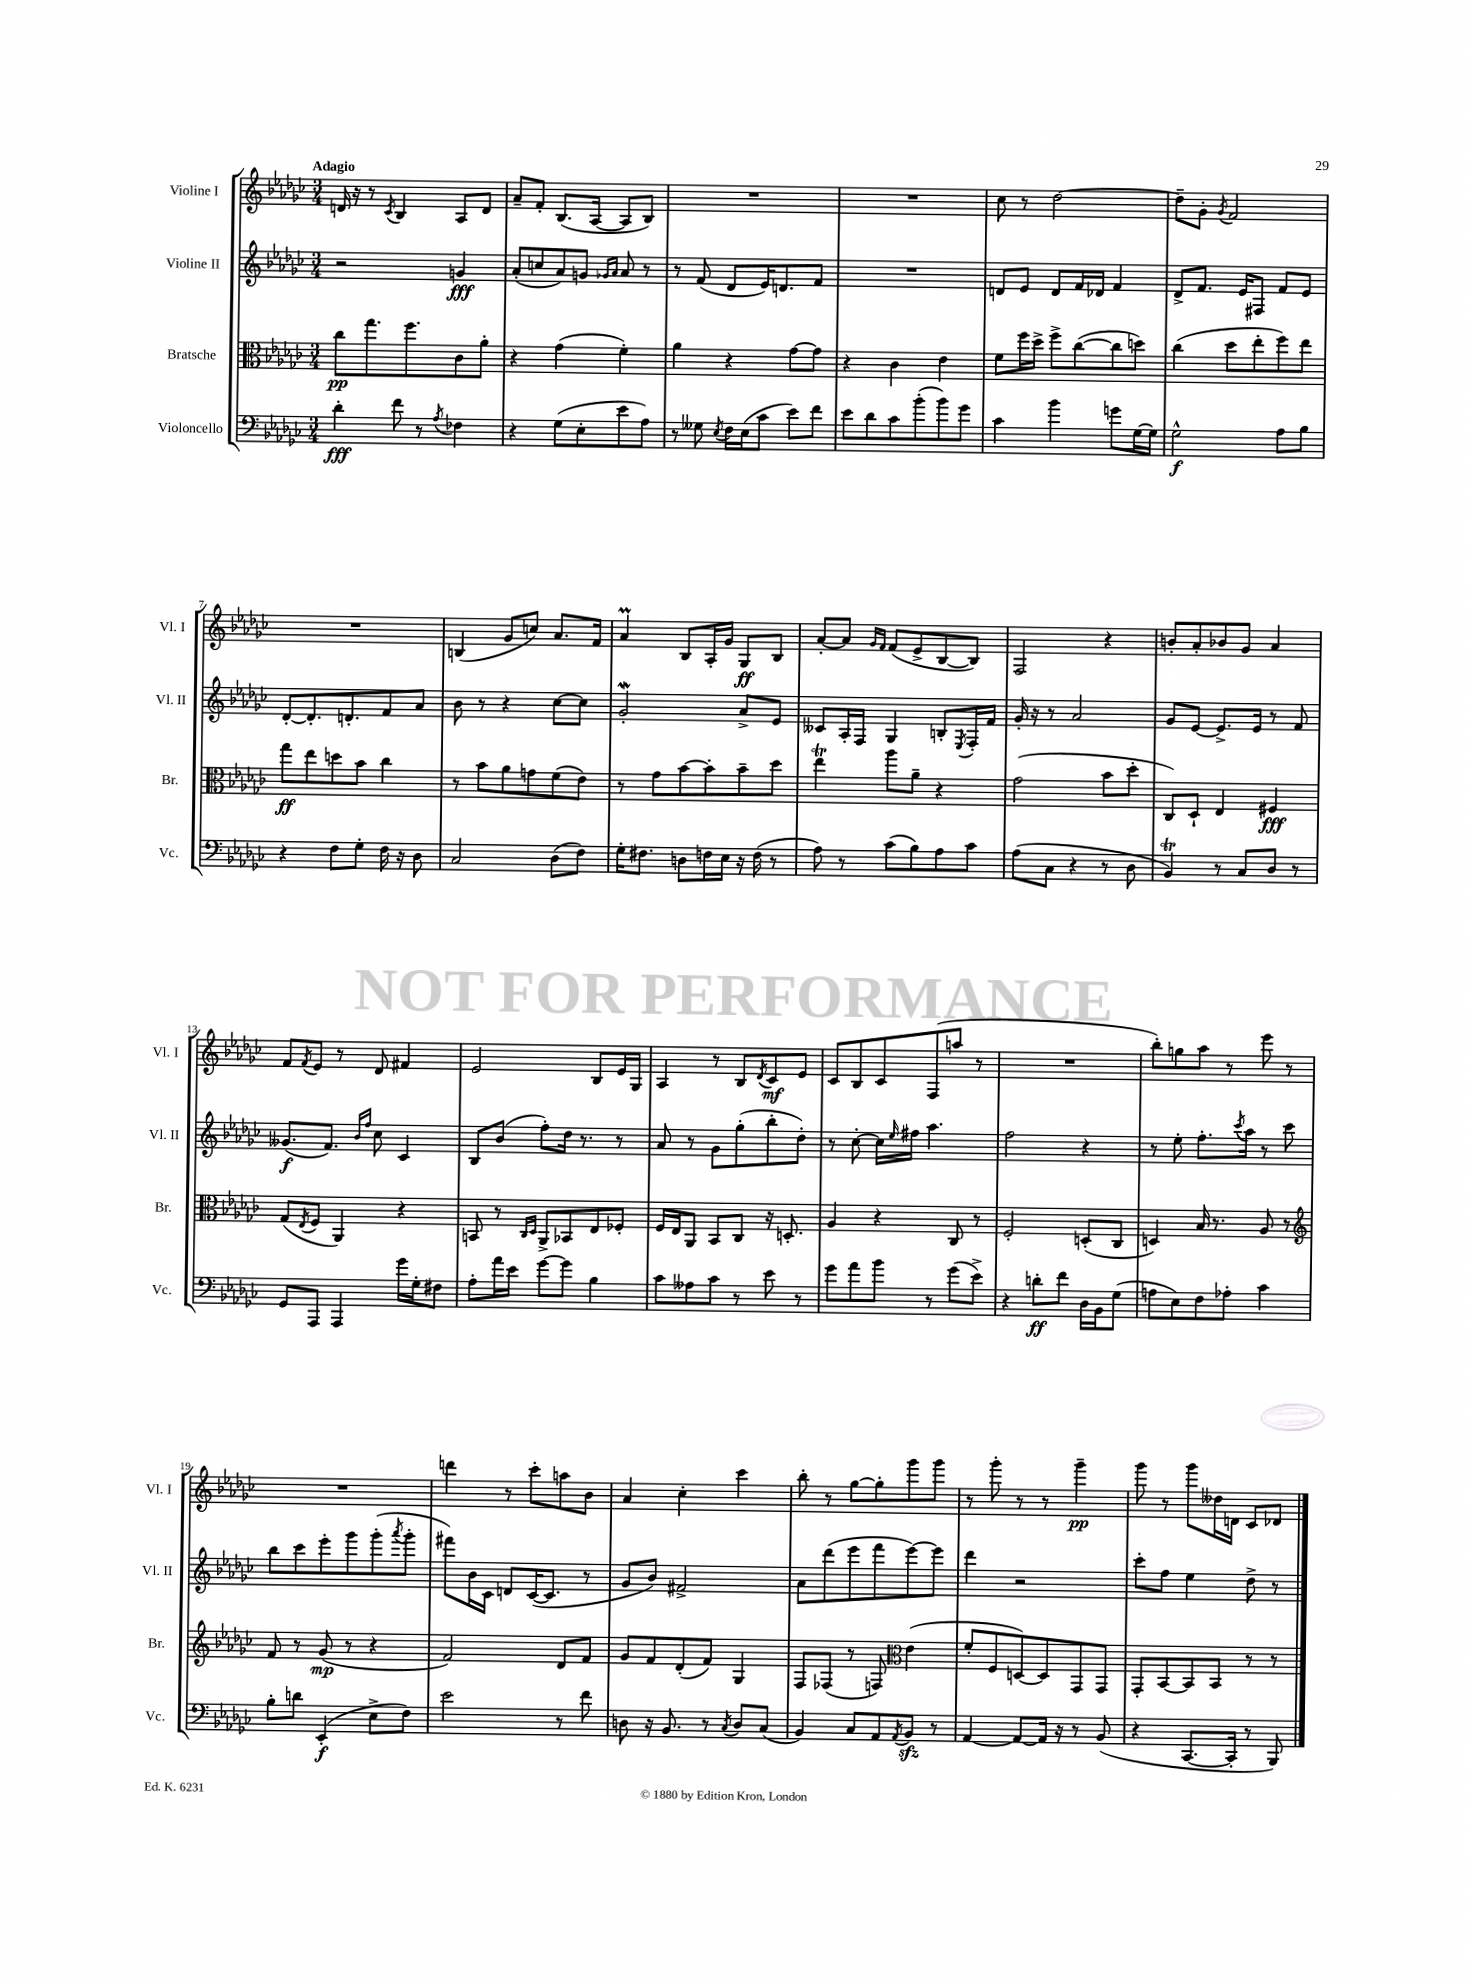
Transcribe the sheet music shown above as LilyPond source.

<<
\new StaffGroup <<
\new Staff = "s0" \with { instrumentName = "Violine I" shortInstrumentName = "Vl. I" } {
    \clef treble \key ges \major \numericTimeSignature \time 3/4 \tempo "Adagio"
    d'16 r16 r8 \acciaccatura { ces'8 } bes4 aes8 d'8 |
    aes'8-- f'8-. bes8.( aes16~ aes8 bes8) |
    R2. |
    R2. |
    ces''8 r8 des''2~ |
    des''8-- ges'8-. \acciaccatura { ges'8 } f'2 |
    R2. |
    b4( ges'8 c''8) aes'8. f'16 |
    aes'4\prall bes8 aes16-. ges'16 ges8\ff bes8 |
    aes'8~-. aes'8 \grace { ges'16 f'16 } f'8( ees'8-> bes8~ bes8) |
    f2 r4 |
    b'8-. aes'8-. bes'8 ges'8 aes'4 |
    f'8 \acciaccatura { f'8 } ees'8 r8 des'8 fis'4 |
    ees'2 bes8 ees'16 ges16 |
    aes4 r8 bes8 \acciaccatura { des'8 } ces'8\mf ees'8 |
    ces'8 bes8 ces'8 f8( a''8 r8 |
    R2. |
    bes''8-.) g''8 aes''8 r8 ees'''8 r8 |
    R2. |
    d'''4 r8 ces'''8-. a''8 bes'8 |
    aes'4 ces''4-. ces'''4 |
    bes''8-. r8 ges''8~ ges''8-. ges'''8 ges'''8 |
    r8 ges'''8-. r8 r8 ges'''4--\pp |
    ges'''8 r8 ges'''8 deses''16 d'16 ces'8 des'8 \bar "|." |
}
\new Staff = "s1" \with { instrumentName = "Violine II" shortInstrumentName = "Vl. II" } {
    \clef treble \key ges \major \numericTimeSignature \time 3/4
    r2 g'4\fff |
    aes'8-.( c''8 aes'8) g'8 \grace { ges'16 aes'16 } aes'8 r8 |
    r8 f'8( des'8 ees'16) d'8. f'8 |
    R2. |
    d'8 ees'8 d'8 f'16 des'16 f'4 |
    des'8-> f'8. ees'16 fis8 f'8 ees'8 |
    des'8~-. des'8.-. d'8.-. f'8 aes'8 |
    bes'8 r8 r4 ces''8~ ces''8 |
    ges'2-.\mordent aes'8-> ees'8 |
    ceses'8 aes16-. f16 ges4 b8-. \acciaccatura { ees8 } f16-. f'16 |
    ges'16-. r16 r8 aes'2 |
    ges'8 ees'8~ ees'8.-> ees'16 r8 f'8 |
    geses'8.\f( f'8.) \grace { bes'16 f''16 } ces''8 ces'4 |
    bes8 bes'8( f''8-.) des''16 r8. r8 |
    aes'8 r8 ges'8 ges''8-.( bes''8-. des''8-.) |
    r8 ces''8~-. ces''16 \grace { ees''16 } fis''16 aes''4. |
    f''2 r4 |
    r8 ees''8-. f''8.-. \acciaccatura { ces'''8 } aes''16 r8 ces'''8 |
    bes''8 ces'''8 ees'''8-. ges'''8 ges'''8-.( \acciaccatura { aes'''8 } ges'''8-. |
    fis'''8) bes'16 ces'16 d'8 ces'16~( ces'8. r8 |
    ges'8 bes'8) fis'2-> |
    aes'8 des'''8( ees'''8 f'''8 ees'''8~) ees'''8 |
    des'''4 r2 |
    ces'''8-. f''8 ees''4 des''8-> r8 \bar "|." |
}
\new Staff = "s2" \with { instrumentName = "Bratsche" shortInstrumentName = "Br." } {
    \clef alto \key ges \major \numericTimeSignature \time 3/4
    ces''8\pp ges''8. f''8. ces'8 aes'8-. |
    r4 ges'4( f'4-.) |
    aes'4 r4 ges'8~ ges'8 |
    r4 ces'4 ees'4 |
    f'8 f''16 des''16-> f''8-> ces''8~( ces''8 d''8) |
    ces''4( des''8 ees''8-. f''8) ees''8 |
    ges''8\ff ees''8 d''8 bes'8 ces''4 |
    r8 bes'8 aes'8 g'8 f'8( ees'8) |
    r8 ges'8 bes'8~ bes'8-. bes'8-- des''8 |
    ees''4\trill aes''8 aes'8-- r4 |
    ges'2( bes'8 des''8-. |
    ces8) des8-! ees4 fis4\fff |
    ges8( \acciaccatura { ees8 } f8 aes,4) r4 |
    b,8 r8 \grace { ces16 des16 } aes,8-> bes,8 ees8 fes8-. |
    f16 ees16 aes,8 bes,8 ces8 r16 d8.-. |
    aes4 r4 ces8 r8 |
    f2-. d8-.( ces8 |
    d4) bes16 r8. aes8 r8 |
    \clef treble f'8 r8 ges'8\mp( r8 r4 |
    f'2) des'8 f'8 |
    ges'8 f'8 des'8-.( f'8) ges4 |
    f8 fes8( r8 f8) \clef alto ees'4( |
    f'8-. f8 d8~) d8 ges,8 ges,8 |
    ges,8-. bes,8~ bes,8 bes,8 r8 r8 \bar "|." |
}
\new Staff = "s3" \with { instrumentName = "Violoncello" shortInstrumentName = "Vc." } {
    \clef bass \key ges \major \numericTimeSignature \time 3/4
    des'4-.\fff f'8 r8 \acciaccatura { aes8 } fes4 |
    r4 ges8( ees8-. ees'8 aes8) |
    r8 geses8 \acciaccatura { ees8 } f16 ees16( ces'8 ees'8) f'8 |
    ees'8 des'8 ces'8 bes'8-.( bes'8) ges'8 |
    ces'4 bes'4 g'8 ges16~ ges16 |
    ges2-^\f aes8 bes8 |
    r4 f8 ges8-. f16 r16 des8 |
    ces2 des8( f8) |
    ges16-. fis8. d8 f16 ees16 r16 f16( r8 |
    aes8) r8 ces'8( bes8) aes8 ces'8 |
    aes8( ces8 r4 r8 des8 |
    bes,4\trill) r8 ces8 des8 r8 |
    ges,8 aes,,8 aes,,4 ges'16 ges16-. fis8 |
    aes8-. aes'16 ees'16 ges'8~ ges'8 bes4 |
    ces'8 aeses8 ces'8 r8 ees'8 r8 |
    ges'8 aes'8 bes'8 r8 ges'8( ees'8->) |
    r4 d'8-.\ff f'8 des16 bes,16 ges8( |
    a8 ees8) f8 aes8-. ces'4 |
    bes8-. d'8 ees,4-.\f( ees8-> f8) |
    ees'2 r8 f'8 |
    d8 r16 bes,8. r8 \acciaccatura { ces8 } d8 ces8( |
    bes,4) ces8 aes,8 \acciaccatura { aes,8 } bes,8\sfz r8 |
    aes,4~ aes,8~ aes,16 r16 r8 bes,8( |
    r4 ces,8.~ ces,16-. r8 bes,,8) \bar "|." |
}
>>
>>
